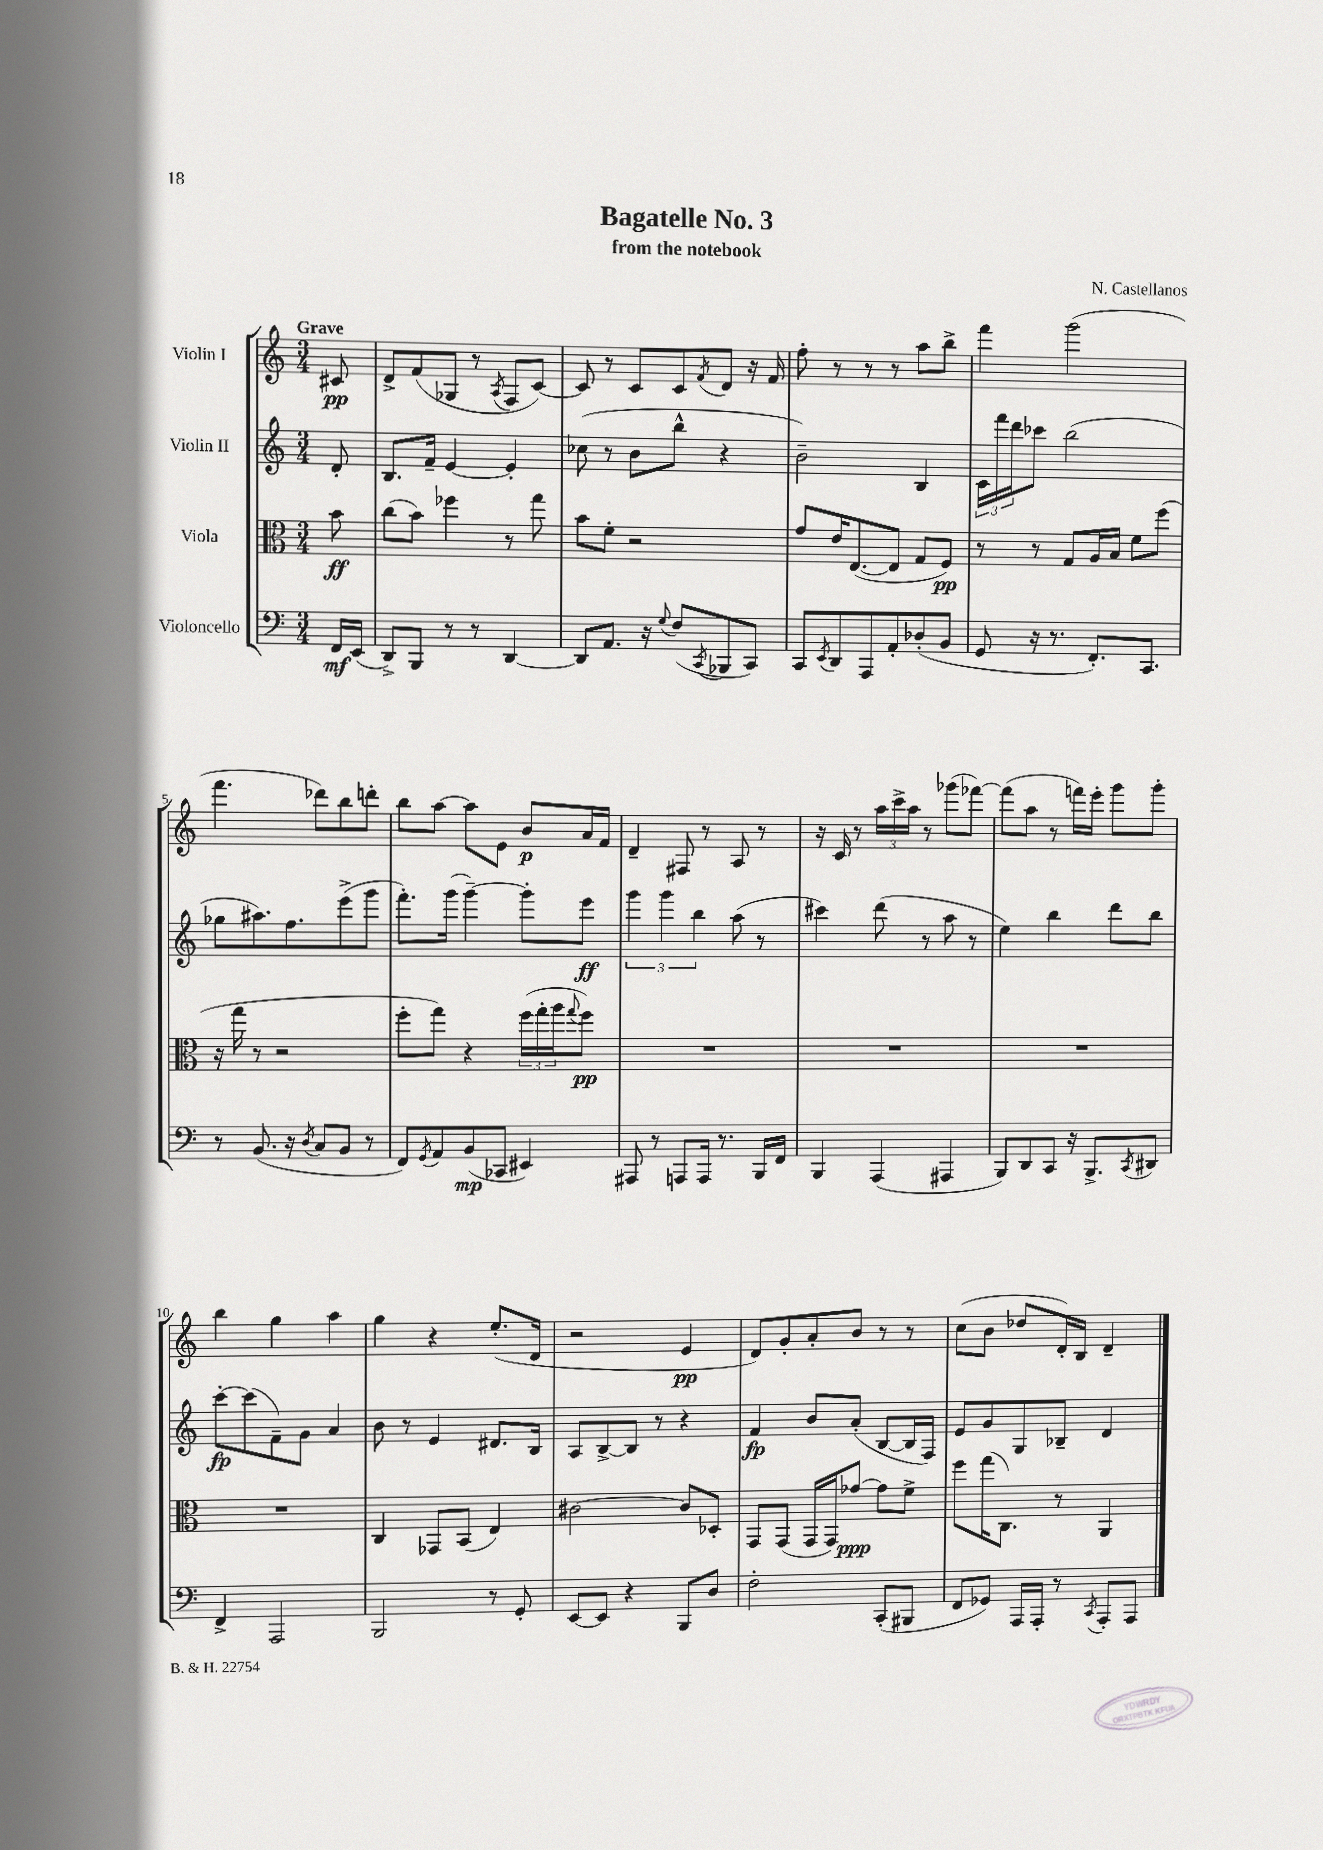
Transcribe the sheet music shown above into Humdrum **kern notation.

**kern	**kern	**kern	**kern
*staff4	*staff3	*staff2	*staff1
*clefF4	*clefC3	*clefG2	*clefG2
*k[]	*k[]	*k[]	*k[]
*M3/4	*M3/4	*M3/4	*M3/4
16FF/LL	8b\	8d'/	8c#/
(16EE/JJ	.	.	.
=	=	=	=
8DD^/L)	(8cc\L	8.B/L	8d^/L
8BBB/J	8b\J)	.	(8f/
.	.	16f~/Jk	.
8r	4ff-\	[4e/	8G-/J
8r	.	.	8r
.	.	.	8qA/
[4DD/	8r	4e'/]	8F/L
.	8gg\	.	[8c/J)
=	=	=	=
8DD/]L	8b\L	(8cc-\	8c/]
8.AA/J	8f'\J	8r	8r
.	2r	8b\L	8c/L
16r	.	.	.
8qqG/	.	.	.
(8F/L	.	8bb^^\J	8c/
8qCC/	.	.	8qf/
8BBB-/	.	4r	8d/J
8CC/J)	.	.	16r
.	.	.	16f/
=	=	=	=
8CC/L	8g/L	2b~\)	8ff'\
8qEE/	.	.	.
8DD/	16e/K	.	8r
.	([8.E/	.	.
8AAA/	.	.	8r
8AA'/	8E/]J	.	8r
(8D-'/	8G/L	4B/	8aa\L
8BB/J	8F/J)	.	8bb^\J
=	=	=	=
8GG/	8r	24c\LL	4fff\
.	.	24fff\	.
.	.	24ddd\J	.
16r	8r	8ccc-\J	.
8.r	.	.	.
.	8G/L	(2bb\	(2ggg\
8.FF'/L)	16A/L	.	.
.	16B/JJ	.	.
.	8f\L	.	.
8.CC/J	.	.	.
.	(8ff\J	.	.
=	=	=	=
8r	16r	8gg-\L	4.fff\
.	16gg\	.	.
(8.BB/	8r	8.aa#\)	.
.	2r	.	.
16r	.	8.ff\	.
8qD/	.	.	.
8C/L	.	.	8ddd-\L)
8BB/J	.	(8eee^\	8bb\
8r	.	8ggg\J	8ddd'\J
=	=	=	=
8FF/L)	8ff'\L	8.fff'\L)	8bb\L
8qGG/	.	.	.
8AA/	8gg\J)	.	[8aa\J
.	.	(16ggg\Jk	.
(8BB/	4r	[4ggg~\)	8aa\]L
8CC-/J	.	.	8e\J
4EE#/)	(24ff\LL	8ggg'\]L	8b/L
.	24gg'\	.	.
.	24aa\J	.	.
.	8qqgg/	.	.
.	8ff\J)	8eee\J	16a/L
.	.	.	16f/JJ
=	=	=	=
8AAA#/	2.r	6ggg\	4d~/
8r	.	.	.
.	.	6ggg\	.
8AAA/L	.	.	8F#/
.	.	6bb\	.
16AAA/Jk	.	.	8r
8.r	.	.	.
.	.	(8aa\	8A/
16BBB/LL	.	8r	8r
16FF/JJ	.	.	.
=	=	=	=
4BBB/	2.r	4ccc#\)	16r
.	.	.	16c/
.	.	.	8r
(4AAA/	.	(8ddd\	24aa\LL
.	.	.	24ccc^\
.	.	.	24aa\JJ
.	.	8r	8r
4AAA#/	.	8aa\	(8ggg-\L
.	.	8r	[8fff-\J)
=	=	=	=
8BBB/L)	2.r	4ee\)	(8fff-\]L
8DD/	.	.	8aa\J
8CC/J	.	4bb\	8r
16r	.	.	16fff\LL)
8.BBB^/L	.	.	16eee'\JJ
.	.	8ddd\L	8ggg\L
8qCC/	.	.	.
8DD#/J	.	8bb\J	8ggg'\J
=	=	=	=
4FF^/	2.r	[8ccc'\L	4bb\
.	.	(8ccc\]	.
2AAA/	.	8f~\)	4gg\
.	.	8g\J	.
.	.	4a/	4aa\
=	=	=	=
2BBB/	4C/	8b\	4gg\
.	.	8r	.
.	8GG-/L	4e/	4r
.	(8BB/J	.	.
8r	4E/)	8.d#/L	(8.ee'/L
8GG'/	.	.	.
.	.	16B/Jk	16d/Jk
=	=	=	=
[8EE/L	[2c#\	8A/L	2r
8EE/]J	.	[8B^/	.
4r	.	8B/]J	.
.	.	8r	.
8BBB/L	8c#/]L	4r	4e/
8D/J	8D-'/J	.	.
=	=	=	=
2F'\	8GG/L	4f/	8d/L)
.	(8GG/J	.	8g'/
.	16GG/LL	8b/L	8a'/
.	16GG/J)	.	.
.	[8g-/J	(8a'/J	8b/J
(8CC'/L	8g-\]L	[8B/L	8r
8BBB#/J	8f^\J	16B/]L	8r
.	.	16F/JJ)	.
=	=	=	=
8FF/L	8ff\L	8e/L	(8cc\L
8GG-/J)	(16gg\K	8g/	8b\J
.	8.C\J)	.	.
16AAA/LL	.	8G/	8dd-/L
16AAA'/JJ	.	.	.
8r	8r	8B-~/J	16d'/L)
.	.	.	16B/JJ
8qCC/	.	.	.
8AAA'/L	4AA/	4d/	4d~/
8AAA/J	.	.	.
==	==	==	==
*-	*-	*-	*-
